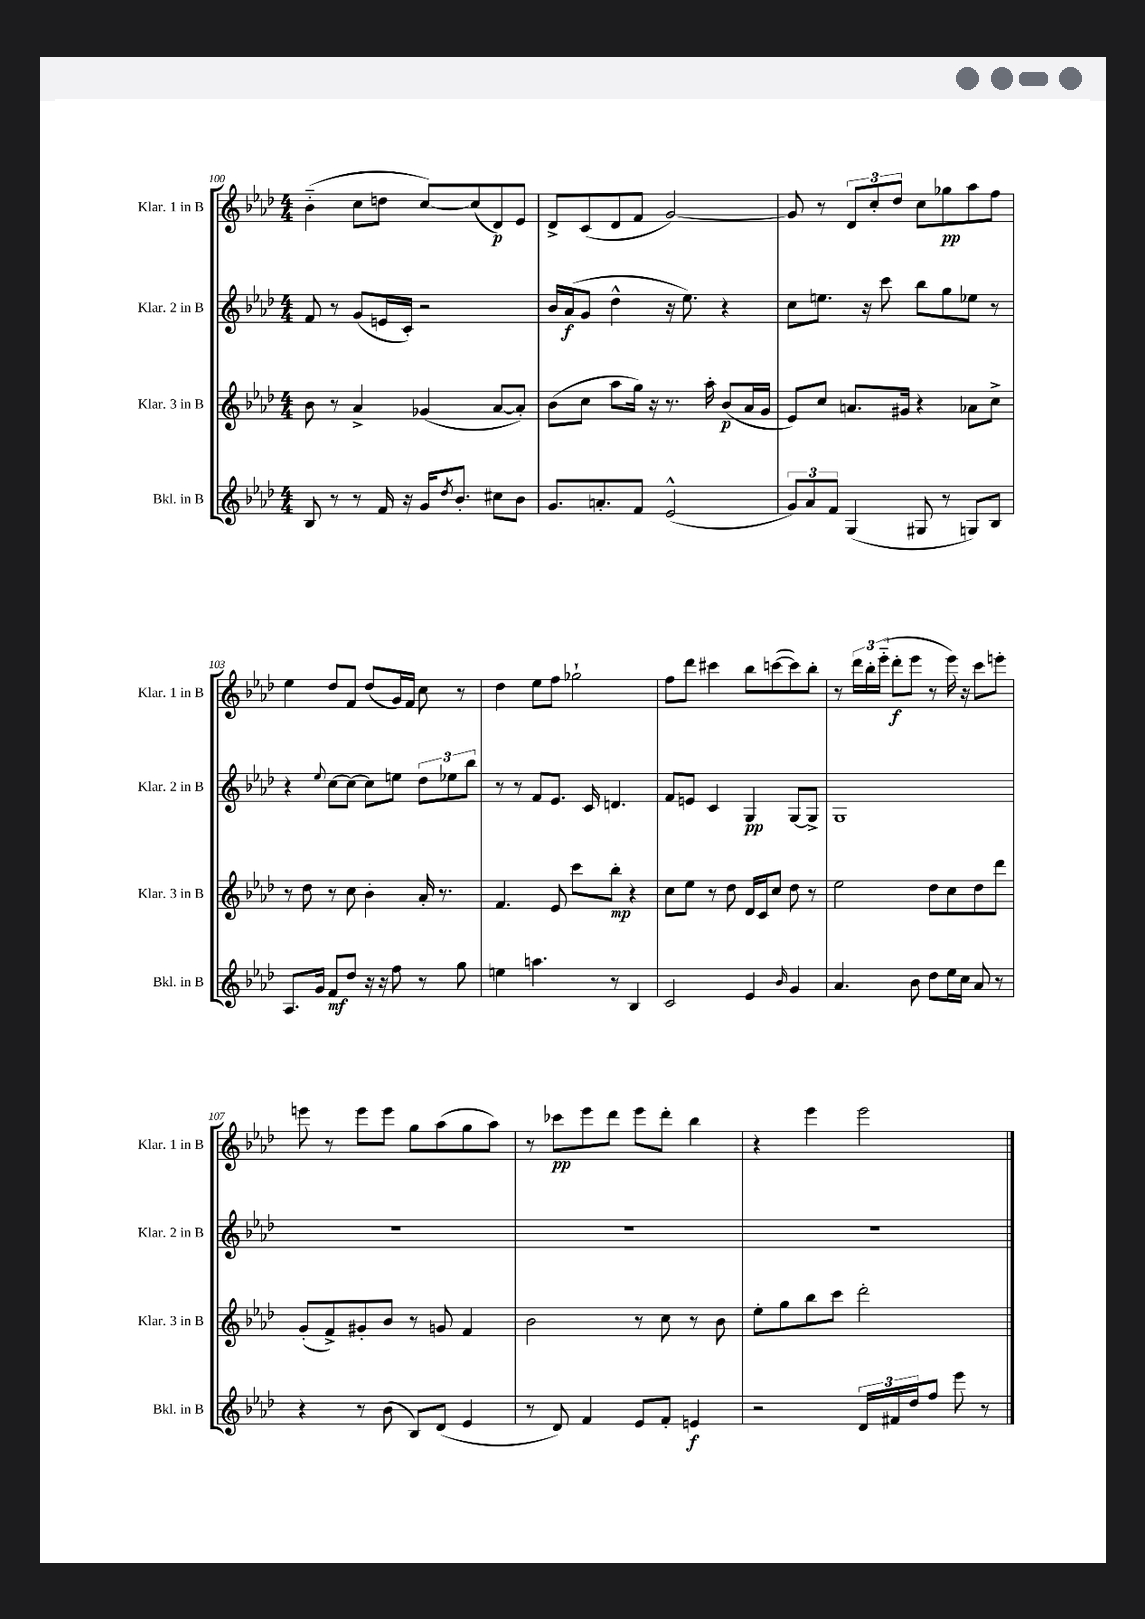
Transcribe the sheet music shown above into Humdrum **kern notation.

**kern	**kern	**kern	**kern
*staff4	*staff3	*staff2	*staff1
*clefG2	*clefG2	*clefG2	*clefG2
*k[b-e-a-d-]	*k[b-e-a-d-]	*k[b-e-a-d-]	*k[b-e-a-d-]
*M4/4	*M4/4	*M4/4	*M4/4
8B-	8b-	8f	(4b-'~
8r	8r	8r	.
8r	4a-^	(8g	8cc
16f	.	16e	8dd
16r	.	16c')	.
16g	(4g-	2r	[8cc)
8qdd-	.	.	.
8.b-'	.	.	.
.	.	.	(8cc]
8cc#	[8a-	.	8d-)
8b-	8a-'])	.	8e-
=	=	=	=
8.g	(8b-	16b-	8d-^
.	.	(16a-	.
.	8cc	8g	(8c
8.a'	.	.	.
.	8aa-	4dd-^^	8d-
8f	16gg)	.	8f
.	16r	.	.
(2e-^^	8.r	16r	[2g)
.	.	8.ee-)	.
.	16aa-'	.	.
.	(8b-	4r	.
.	16a-	.	.
.	16g	.	.
=	=	=	=
12g)	8e-)	8cc	8g]
12a-	.	.	.
.	8cc	8.ee	8r
12f	.	.	.
(4G	8.a	.	12d-
.	.	16r	.
.	.	.	12cc'
.	.	8ccc	.
.	.	.	12dd-
.	16g#	.	.
8G#	4r	8bb-	8cc
8r	.	8gg	8gg-
8G)	8a-	8ee-	8aa-
8B-	8cc^	8r	8ff
=	=	=	=
8.A-	8r	4r	4ee-
.	8dd-	.	.
16g	.	.	.
.	.	8qqee-	.
8f	8r	[8cc	8dd-
8dd-	8cc	8cc_	8f
16r	4b-'	8cc]	(8dd-
16r	.	.	.
8ff	.	8ee	16g)
.	.	.	16f
8r	16a-'	12dd-	8cc
.	8.r	.	.
.	.	12ee-	.
8gg	.	.	8r
.	.	12bb-	.
=	=	=	=
4ee	4.f	8r	4dd-
.	.	8r	.
4.aa	.	8f	8ee-
.	8e-	8.e-	8ff
.	8ccc	.	2gg-`
.	.	16c	.
8r	8bb-'	4.d	.
4B-	4r	.	.
=	=	=	=
2c	8cc	8f	8ff
.	8ee-	8e	8ddd-
.	8r	4c	4ccc#
.	8dd-	.	.
4e-	16d-	4G	8bb-
.	16c	.	.
.	8cc	.	([8ccc
16qqb-	.	.	.
4g	8dd-	[8G	8ccc])
.	8r	8G^]	8bb-'
=	=	=	=
4.a-	2ee-	1G	8r
.	.	.	24ddd-
.	.	.	24bb-'
.	.	.	(24eee-'~
.	.	.	8ddd-'
8b-	.	.	8eee-
8dd-	8dd-	.	8r
16ee-	8cc	.	16eee-)
16cc	.	.	16r
8a-	8dd-	.	8ccc
8r	8ddd-	.	8eee'
=	=	=	=
4r	(8g'	1r	8eee
.	8f^)	.	8r
8r	8g#'	.	8eee
(8b-	8b-	.	8eee
8B-)	8r	.	8gg
(8d-	8g	.	(8aa-
4e-	4f	.	8gg
.	.	.	8aa-)
=	=	=	=
8r	2b-	1r	8r
8d-)	.	.	8ccc-
4f	.	.	8eee-
.	.	.	8ddd-
8e-	8r	.	8eee-
8f'	8cc	.	8ddd-'
4e	8r	.	4bb-
.	8b-	.	.
=	=	=	=
2r	8ee-'	1r	4r
.	8gg	.	.
.	8bb-	.	4eee-
.	8ccc	.	.
24d-	2ddd-'	.	2eee-
24f#	.	.	.
24dd-	.	.	.
8ff	.	.	.
8eee-	.	.	.
8r	.	.	.
==	==	==	==
*-	*-	*-	*-
